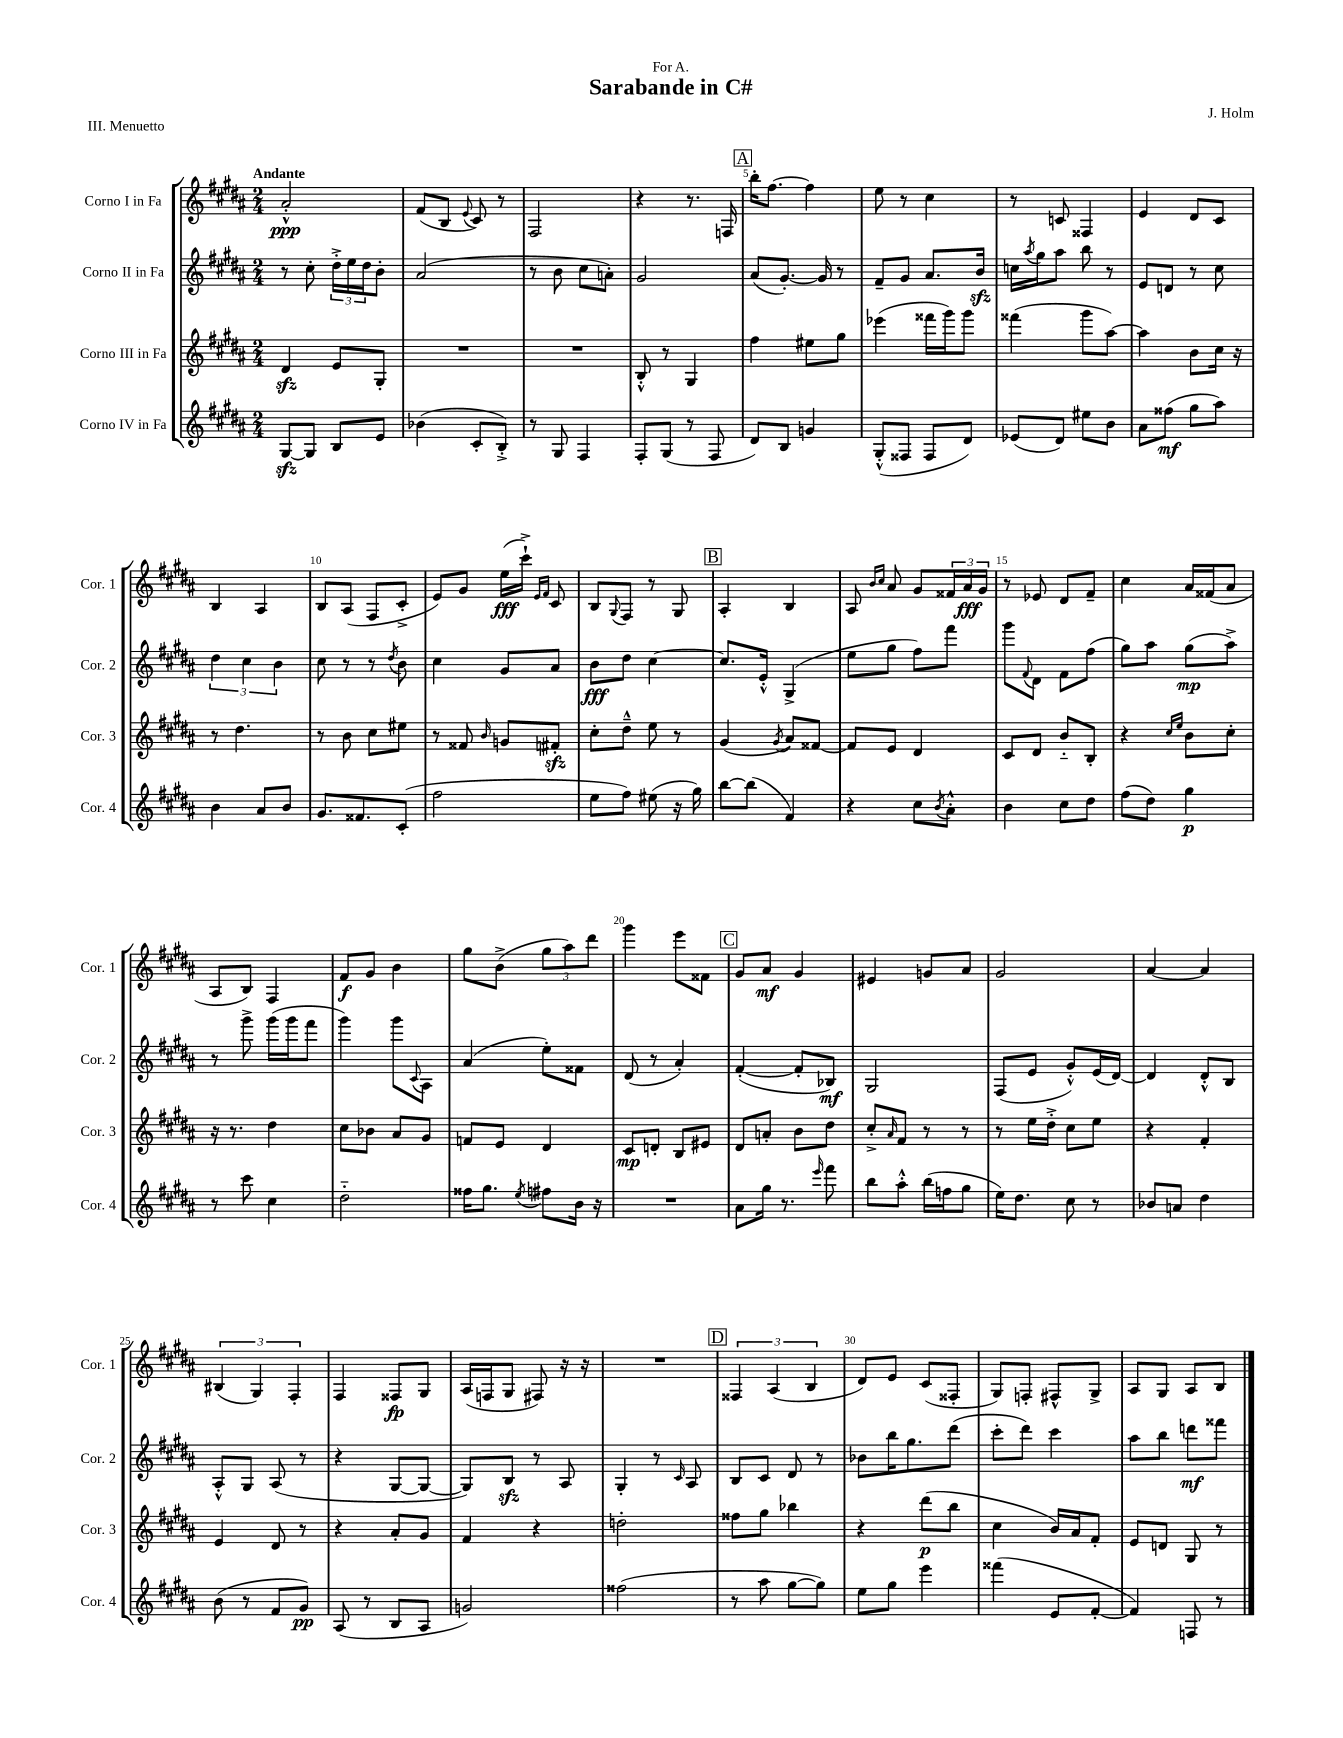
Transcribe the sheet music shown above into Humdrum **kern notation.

**kern	**dynam	**kern	**dynam	**kern	**dynam	**kern	**dynam
*part4	*part4	*part3	*part3	*part2	*part2	*part1	*part1
*staff4	*staff4	*staff3	*staff3	*staff2	*staff2	*staff1	*staff1
*I"Corno IV in Fa	*	*I"Corno III in Fa	*	*I"Corno II in Fa	*	*I"Corno I in Fa	*
*I'Cor. 4	*	*I'Cor. 3	*	*I'Cor. 2	*	*I'Cor. 1	*
*clefG2	*	*clefG2	*	*clefG2	*	*clefG2	*
*k[f#c#g#d#a#]	*	*k[f#c#g#d#a#]	*	*k[f#c#g#d#a#]	*	*k[f#c#g#d#a#]	*
*M2/4	*	*M2/4	*	*M2/4	*	*M2/4	*
=1	=1	=1	=1	=1	=1	=1	=1
!	!	!	!	!	!	!LO:TX:a:B:t=Andante	!
[8G#zz/L	.	4d#zz/	.	8r	.	2a#'^^/	ppp
8G#/J]	.	.	.	8cc#'\	.	.	.
8B/L	.	8e/L	.	24dd#'^\LL	.	.	.
.	.	.	.	24ee\	.	.	.
.	.	.	.	24dd#\J	.	.	.
8e/J	.	8G#'/J	.	8b'\J	.	.	.
=2	=2	=2	=2	=2	=2	=2	=2
(4b-X\	.	2r	.	(2a#/	.	(8f#/L	.
.	.	.	.	.	.	8B/J	.
.	.	.	.	.	.	8qqe/	.
8c#'/L	.	.	.	.	.	8c#/)	.
8B'^/J)	.	.	.	.	.	8r	.
=3	=3	=3	=3	=3	=3	=3	=3
8r	.	2r	.	8r	.	2F#/	.
8G#/	.	.	.	8b\	.	.	.
4F#/	.	.	.	8cc#\L	.	.	.
.	.	.	.	8an'\J)	.	.	.
=4	=4	=4	=4	=4	=4	=4	=4
8F#'/L	.	8B'^^/	.	2g#/	.	4r	.
(8G#/J	.	8r	.	.	.	.	.
8r	.	4G#/	.	.	.	8.r	.
8F#/	.	.	.	.	.	.	.
.	.	.	.	.	.	16Fn/	.
!!LO:REH:place=s1:t=A
=5	=5	=5	=5	=5	=5	=5	=5
8d#/L)	.	4ff#\	.	(8a#/L	.	16bb'\KL	.
.	.	.	.	.	.	[8.ff#\J	.
8B/J	.	.	.	[8.g#'/J)	.	.	.
4gn/	.	8ee#X\L	.	.	.	4ff#\]	.
.	.	.	.	16g#/]	.	.	.
.	.	8gg#\J	.	8r	.	.	.
=6	=6	=6	=6	=6	=6	=6	=6
(8G#'^^/L	.	(4eee-X\	.	8f#~/L	.	8ee\	.
8F##X/J	.	.	.	8g#/J	.	8r	.
8F##/L	.	16fff##X\LL	.	8.a#/L	.	4cc#\	.
.	.	16ggg#\J)	.	.	.	.	.
8d#/J)	.	8ggg#\J	.	.	.	.	.
.	.	.	.	16bzz/Jk	.	.	.
=7	=7	=7	=7	=7	=7	=7	=7
(8e-X/L	.	(4fff##X\	.	16ccn\LL	.	8r	.
.	.	.	.	8qaa#/	.	.	.
.	.	.	.	16gg#\J	.	.	.
8d#/J)	.	.	.	8aa#\J	.	8cn/	.
8ee#X\L	.	8ggg#\L	.	8bb\	.	4F##X/	.
8b\J	.	[8aa#\J)	.	8r	.	.	.
=8	=8	=8	=8	=8	=8	=8	=8
8a#\L	.	4aa#\]	.	8e/L	.	4e/	.
(8ff##X\J	mf	.	.	8dn/J	.	.	.
8gg#\L	.	8b\L	.	8r	.	8d#/L	.
8aa#\J)	.	16cc#\Jk	.	8cc#\	.	8c#/J	.
.	.	16r	.	.	.	.	.
!!LO:LB:g=z
=9	=9	=9	=9	=9	=9	=9	=9
4b\	.	8r	.	6dd#\	.	4B/	.
.	.	4.dd#\	.	.	.	.	.
.	.	.	.	6cc#\	.	.	.
8a#/L	.	.	.	.	.	4A#/	.
.	.	.	.	6b\	.	.	.
8b/J	.	.	.	.	.	.	.
=10	=10	=10	=10	=10	=10	=10	=10
8.g#/L	.	8r	.	8cc#\	.	8B/L	.
.	.	8b\	.	8r	.	(8A#/J	.
8.f##X/	.	.	.	.	.	.	.
.	.	8cc#\L	.	8r	.	8F#/L	.
.	.	.	.	8qdd#/	.	.	.
(8c#'/J	.	8ee#X\J	.	8b\	.	8c#'^/J	.
=11	=11	=11	=11	=11	=11	=11	=11
2ff#\	.	8r	.	4cc#\	.	8e/L)	.
.	.	8f##X/	.	.	.	8g#/J	.
.	.	16qqb/	.	.	.	.	.
.	.	8gn/L	.	8g#/L	.	(16ee\LL	fff
.	.	.	.	.	.	16ccc#`^\JJ)	.
.	.	.	.	.	.	16qqe/LL	.
.	.	.	.	.	.	16qqf#/JJ	.
.	.	8f#Xzz'/J	.	8a#/J	.	8c#/	.
=12	=12	=12	=12	=12	=12	=12	=12
8ee\L	.	8cc#'\L	.	8b\L	fff	8B/L	.
.	.	.	.	.	.	8qqG#/	.
8ff#\J)	.	8dd#~^^\J	.	8dd#\J	.	8F#/J	.
(8ee#X\	.	8ee\	.	[4cc#\	.	8r	.
16r	.	8r	.	.	.	8G#/	.
16gg#\)	.	.	.	.	.	.	.
!!LO:REH:place=s1:t=B
=13	=13	=13	=13	=13	=13	=13	=13
[8bb\L	.	(4g#/	.	8.cc#/L]	.	4A#'/	.
(8bb\J]	.	.	.	.	.	.	.
.	.	.	.	16e'^^/Jk	.	.	.
.	.	8qg#/	.	.	.	.	.
4f#/)	.	8a#/L)	.	(4G#^/	.	4B/	.
.	.	[8f##X/J	.	.	.	.	.
=14	=14	=14	=14	=14	=14	=14	=14
4r	.	8f##/L]	.	8ee\L	.	8A#/	.
.	.	.	.	.	.	16qqb/LL	.
.	.	.	.	.	.	16qqcc#/JJ	.
.	.	8e/J	.	8gg#\J	.	8a#/	.
8cc#\L	.	4d#/	.	8ff#\L)	.	8g#/L	.
8qb/	.	.	.	.	.	.	.
8a#'^^\J	.	.	.	8fff#\J	.	24f##X/L	.
.	.	.	.	.	.	24a#/	fff
.	.	.	.	.	.	24g#/JJ	.
=15	=15	=15	=15	=15	=15	=15	=15
4b\	.	8c#/L	.	8ggg#\L	.	8r	.
.	.	.	.	8qqf#/	.	.	.
.	.	8d#/J	.	8d#\J	.	8e-X/	.
8cc#\L	.	8b/L	.	8f#\L	.	8d#/L	.
8dd#\J	.	8B'/J	.	(8ff#\J	.	8f#~/J	.
=16	=16	=16	=16	=16	=16	=16	=16
(8ff#\L	.	4r	.	8gg#\L)	.	4cc#\	.
8dd#\J)	.	.	.	8aa#\J	.	.	.
.	.	16qqcc#/LL	.	.	.	.	.
.	.	16qqee/JJ	.	.	.	.	.
4gg#\	p	8b\L	.	(8gg#\L	mp	16a#/LL	.
.	.	.	.	.	.	(16f##X/J	.
.	.	8cc#'\J	.	8aa#^\J)	.	8a#/J	.
!!LO:LB:g=z
=17	=17	=17	=17	=17	=17	=17	=17
8r	.	16r	.	8r	.	8A#/L	.
.	.	8.r	.	.	.	.	.
8ccc#\	.	.	.	8ggg#^\	.	8B/J)	.
4cc#\	.	4dd#\	.	(16ggg#\LL	.	4F#/	.
.	.	.	.	16ggg#\J	.	.	.
.	.	.	.	8fff#\J	.	.	.
=18	=18	=18	=18	=18	=18	=18	=18
2dd#\	.	8cc#\L	.	4ggg#\)	.	8f#/L	f
.	.	8b-X\J	.	.	.	8g#/J	.
.	.	8a#/L	.	8ggg#\L	.	4b\	.
.	.	.	.	8qqc#/	.	.	.
.	.	8g#/J	.	8A#\J	.	.	.
=19	=19	=19	=19	=19	=19	=19	=19
16ff##X\KL	.	8fn/L	.	(4a#/	.	8gg#\L	.
8.gg#\J	.	.	.	.	.	.	.
.	.	8e/J	.	.	.	(8b^\J	.
8qee/	.	.	.	.	.	.	.
8ff#X\L	.	4d#/	.	8ee'\L)	.	12gg#\L	.
.	.	.	.	.	.	12aa#\)	.
16b\Jk	.	.	.	8f##X\J	.	.	.
.	.	.	.	.	.	12ddd#\J	.
16r	.	.	.	.	.	.	.
=20	=20	=20	=20	=20	=20	=20	=20
2r	.	8c#/L	mp	(8d#/	.	4ggg#\	.
.	.	8dn'/J	.	8r	.	.	.
.	.	8B/L	.	4a#'/)	.	8eee\L	.
.	.	8e#X/J	.	.	.	8f##X\J	.
!!LO:REH:place=s1:t=C
=21	=21	=21	=21	=21	=21	=21	=21
8a#\L	.	8d#/L	.	([4f#'/	.	8g#/L	.
16gg#\Jk	.	8an'/J	.	.	.	8a#/J	mf
8.r	.	.	.	.	.	.	.
.	.	8b\L	.	8f#'/L]	.	4g#/	.
16qqeee/	.	.	.	.	.	.	.
8fff#\	.	8dd#\J	.	8B-X/J)	mf	.	.
=22	=22	=22	=22	=22	=22	=22	=22
8bb\L	.	8cc#'^/L	.	2G#/	.	4e#X/	.
.	.	16qqa#/	.	.	.	.	.
8aa#'^^\J	.	8f#/J	.	.	.	.	.
(16bb\LL	.	8r	.	.	.	8gn/L	.
16ffn\J	.	.	.	.	.	.	.
8gg#\J	.	8r	.	.	.	8a#/J	.
=23	=23	=23	=23	=23	=23	=23	=23
16ee\KL)	.	8r	.	(8F#/L	.	2g#/	.
8.dd#\J	.	.	.	.	.	.	.
.	.	16ee\LL	.	8e/J	.	.	.
.	.	16dd#'^\JJ	.	.	.	.	.
8cc#\	.	8cc#\L	.	8g#'^^/L)	.	.	.
8r	.	8ee\J	.	(16e/L	.	.	.
.	.	.	.	[16d#/JJ)	.	.	.
=24	=24	=24	=24	=24	=24	=24	=24
8b-X/L	.	4r	.	4d#/]	.	[4a#/	.
8an/J	.	.	.	.	.	.	.
4dd#\	.	4f#'/	.	8d#'^^/L	.	4a#/]	.
.	.	.	.	8B/J	.	.	.
!!LO:LB:g=z
=25	=25	=25	=25	=25	=25	=25	=25
(8b\	.	4e/	.	8A#'^^/L	.	(6B#X/	.
8r	.	.	.	8G#/J	.	.	.
.	.	.	.	.	.	6G#/)	.
8f#/L	.	8d#/	.	(8A#/	.	.	.
.	.	.	.	.	.	6F#'/	.
8g#/J)	pp	8r	.	8r	.	.	.
=26	=26	=26	=26	=26	=26	=26	=26
(8A#/	.	4r	.	4r	.	4F#/	.
8r	.	.	.	.	.	.	.
8B/L	.	8a#'/L	.	[8G#/L	.	8F##X/L	fp
8A#/J	.	8g#/J	.	8G#/J_	.	8G#/J	.
=27	=27	=27	=27	=27	=27	=27	=27
2gn/)	.	4f#/	.	8G#/L])	.	(16A#/LL	.
.	.	.	.	.	.	16Fn/J	.
.	.	.	.	8Bzz/J	.	8G#/J	.
.	.	4r	.	8r	.	8F#X/)	.
.	.	.	.	8A#/	.	16r	.
.	.	.	.	.	.	16r	.
=28	=28	=28	=28	=28	=28	=28	=28
(2ff##X\	.	2ddn'\	.	4G#'/	.	2r	.
.	.	.	.	8r	.	.	.
.	.	.	.	16qqc#/	.	.	.
.	.	.	.	8A#/	.	.	.
!!LO:REH:place=s1:t=D
=29	=29	=29	=29	=29	=29	=29	=29
8r	.	8ff##X\L	.	8B/L	.	6F##X/	.
8aa#\	.	8gg#\J	.	8c#/J	.	.	.
.	.	.	.	.	.	(6A#/	.
[8gg#\L	.	4bb-X\	.	8d#/	.	.	.
.	.	.	.	.	.	6B/	.
8gg#\J])	.	.	.	8r	.	.	.
=30	=30	=30	=30	=30	=30	=30	=30
8ee\L	.	4r	.	8b-X\L	.	8d#/L)	.
8gg#\J	.	.	.	16bb\K	.	8e/J	.
.	.	.	.	8.gg#\	.	.	.
4eee\	.	(8ddd#\L	p	.	.	(8c#/L	.
.	.	8bb\J	.	(8ddd#\J	.	8F##X'/J	.
=31	=31	=31	=31	=31	=31	=31	=31
(4fff##X\	.	4cc#\	.	8ccc#'\L	.	8G#/L)	.
.	.	.	.	8ddd#\J)	.	8Fn'/J	.
8e/L	.	16b/LL)	.	4ccc#\	.	8F#X^^/L	.
.	.	16a#/J	.	.	.	.	.
[8f#'/J	.	8f#'/J	.	.	.	8G#^/J	.
=32	=32	=32	=32	=32	=32	=32	=32
4f#/])	.	8e/L	.	8aa#\L	.	8A#/L	.
.	.	8dn/J	.	8bb\J	.	8G#/J	.
8Fn/	.	8G#/	.	8dddn\L	mf	8A#/L	.
8r	.	8r	.	8fff##X\J	.	8B/J	.
==	==	==	==	==	==	==	==
*-	*-	*-	*-	*-	*-	*-	*-
